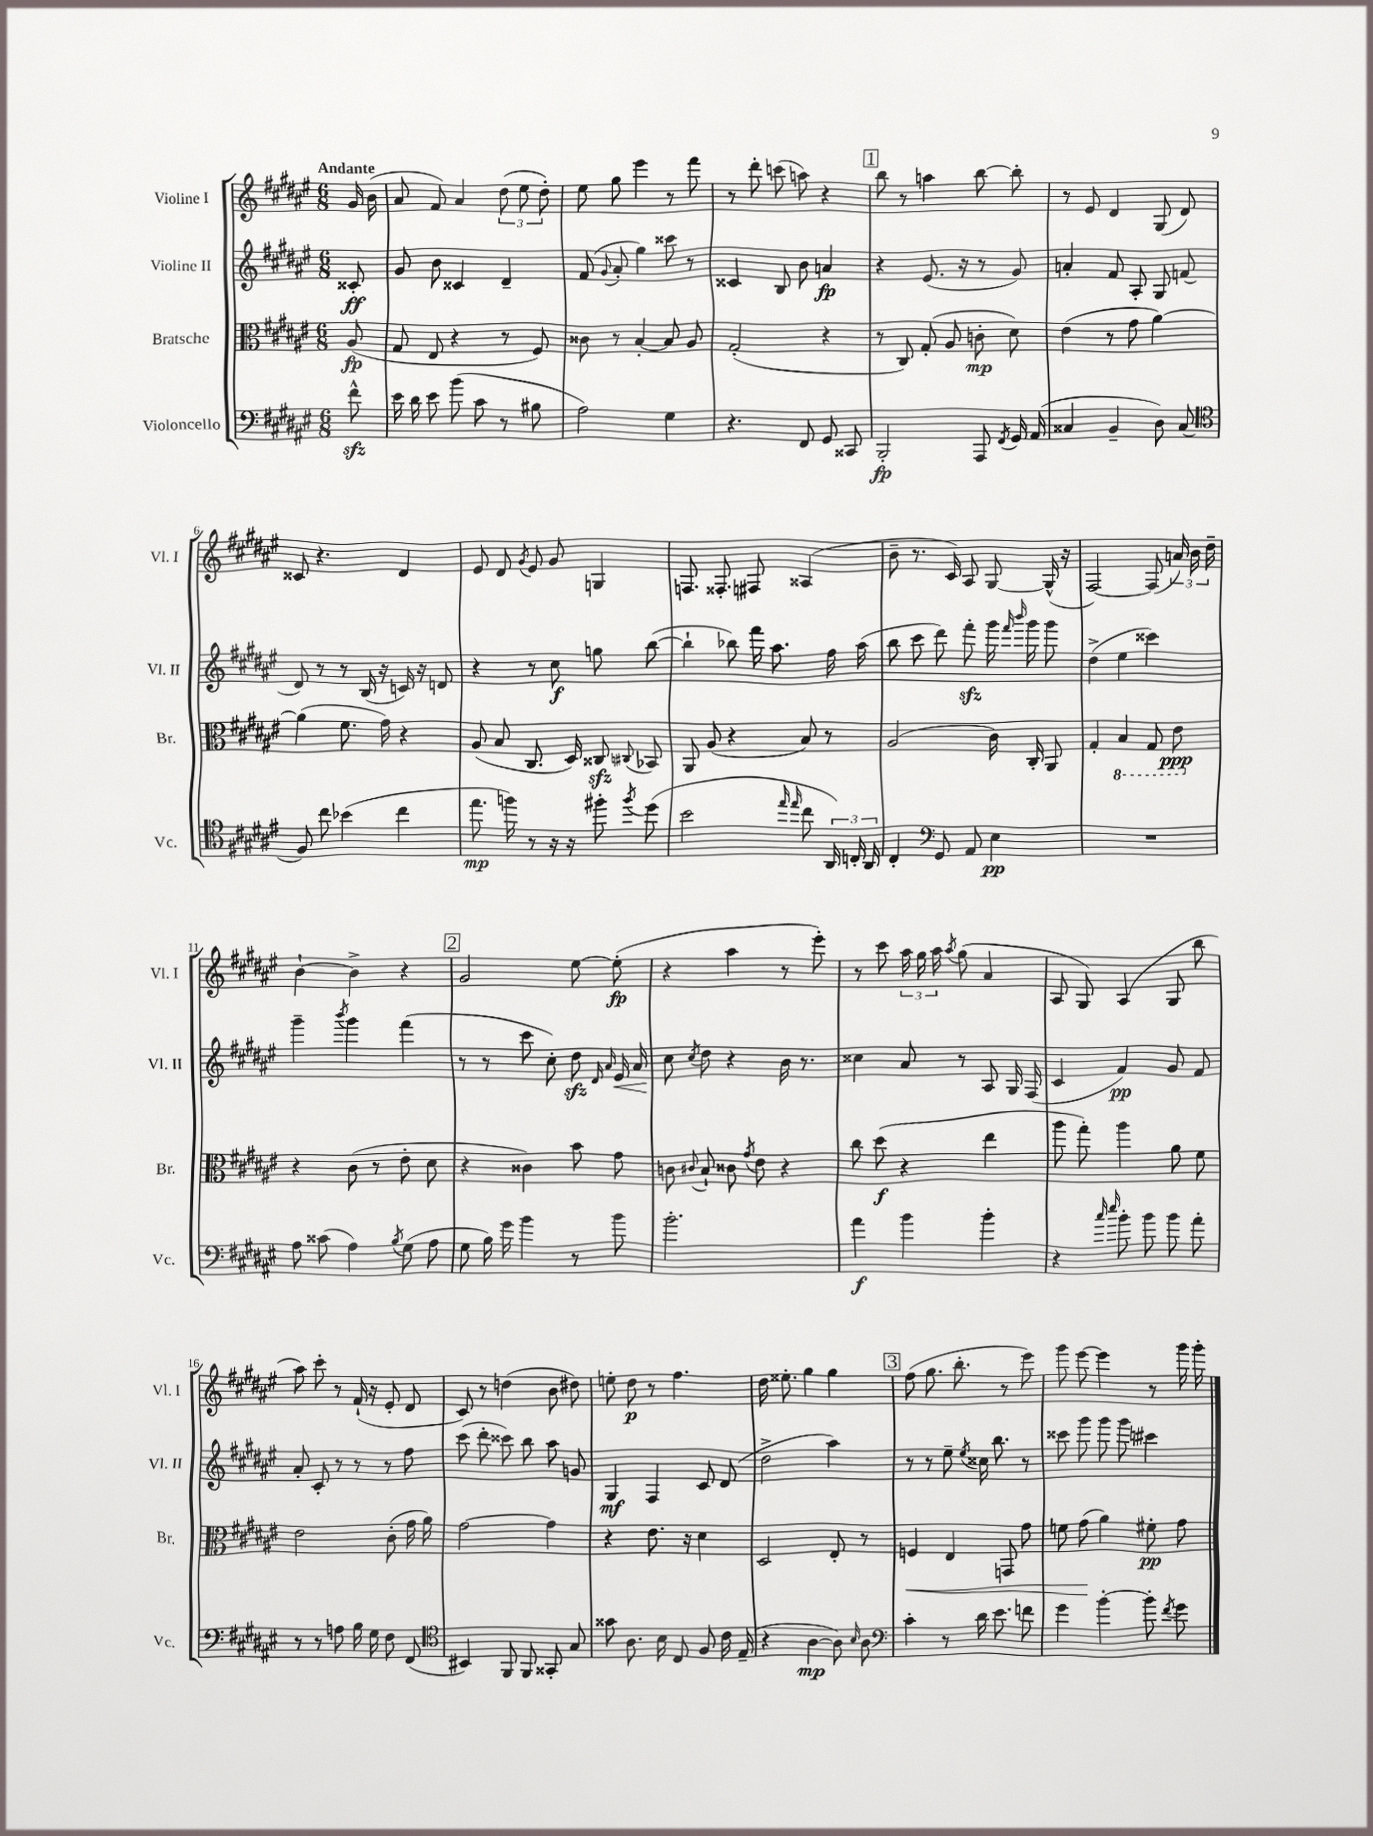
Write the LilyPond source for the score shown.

<<
\new StaffGroup <<
\new Staff = "s0" \with { instrumentName = "Violine I" shortInstrumentName = "Vl. I" } {
    \clef treble \key fis \major \numericTimeSignature \time 6/8 \partial 8 \tempo "Andante"
    \autoBeamOff gis'16 b'16( |
    ais'8 fis'8) ais'4 \tuplet 3/2 { dis''8( eis''8 dis''8-.) } |
    eis''8 gis''8 eis'''4 r8 fis'''8 |
    r8 dis'''8-. c'''8( a''8) r4 |
    \mark \markup { \box "1" } b''8 r8 a''4 b''8~ b''8-. |
    r8 eis'8 dis'4 gis8( dis'8) |
    cisis'8 r4. dis'4 |
    eis'8 dis'8 \acciaccatura { gis'8 } eis'8 gis'8 g4 |
    f8. fisis8.-. fis8 aisis4( |
    b'8-- r8. cis'16) ais8 gis8~ gis16-^( r16 |
    fis2~) fis8( \tuplet 3/2 { a'16) b'16 dis''16-- } |
    b'4~-! b'4-> r4 |
    \mark \markup { \box "2" } gis'2 eis''8~ eis''8-.\fp( |
    r4 ais''4 r8 eis'''8-.) |
    r8 cis'''8 \tuplet 3/2 { ais''16 gis''16 ais''16 } \acciaccatura { ais''8 } gis''8( ais'4 |
    ais8 gis8) ais4( gis8 b''8 |
    ais''8) cis'''8-. r8 fis'16-!( r16 eis'8-. dis'8 |
    cis'8) r8 d''4( b'8 dis''8) |
    e''8-. dis''8\p r8 fis''4. |
    dis''16 eisis''8.-. gis''4 gis''4 |
    \mark \markup { \box "3" } fis''8( gis''8. b''8.-. r8 eis'''8) |
    gis'''8 eis'''8~ eis'''4 r8 gis'''16 gis'''16-. \bar "|." |
}
\new Staff = "s1" \with { instrumentName = "Violine II" shortInstrumentName = "Vl. II" } {
    \clef treble \key fis \major \numericTimeSignature \time 6/8 \partial 8
    \autoBeamOff cisis'8-.\ff |
    gis'8 b'8 cisis'4 dis'4-- |
    fis'8( \appoggiatura { gis'8 } ais'8-. gis''4) cisis'''8 r8 |
    cisis'4 b8 b'8 a'4\fp |
    \mark \markup { \box "1" } r4 eis'8.( r16 r8 gis'8) |
    a'4-. fis'8 ais8-. gis8 f'8( |
    dis'8) r8 r8 b16( r16 c'16) r16 d'8 |
    r4 r8 cis''8\f g''8 b''8~( |
    b''4-! bes''8) fis'''16 ais''8. fis''16 ais''16( |
    b''8 cis'''8 dis'''8) fis'''8-.\sfz gis'''16 \grace { fis'''16 b'''16 } gis'''16 gis'''8 |
    dis''4->( eis''4 cisis'''4) |
    gis'''4-- \acciaccatura { b'''8 } gis'''4 fis'''4( |
    \mark \markup { \box "2" } r8 r8 cis'''8 cis''8-.) dis''8\sfz \grace { dis'16 ais'16 } eis'16\< ais'16 |
    cis''8\! \acciaccatura { cis''8 } dis''8 r4 b'16 r8. |
    cisis''4 ais'8 r8 ais8 gis16 fis16( |
    cis'4 fis'4\pp) gis'8 fis'8 |
    ais'8-. cis'8-. r8 r8 r8 fis''8 |
    cis'''8( dis'''8-. cisis'''8) b''8 ais''8 g'8 |
    gis4\mf fis4 cis'8 dis'8( |
    dis''2-> ais''4) |
    \mark \markup { \box "3" } r8 r8 eis''8-- \acciaccatura { eis''8 } cisis''16 b''8. r8 |
    cisis'''8 gis'''8 gis'''8 gis'''8 cis'''4 \bar "|." |
}
\new Staff = "s2" \with { instrumentName = "Bratsche" shortInstrumentName = "Br." } {
    \clef alto \key fis \major \numericTimeSignature \time 6/8 \partial 8
    \autoBeamOff ais8\fp( |
    gis8 eis8 r4 r8 fis8) |
    cisis'8 r8 b4~-. b8 ais8 |
    gis2-.( r4 |
    \mark \markup { \box "1" } r8 cis8) gis8-.( ais8 c'8-.\mp dis'8) |
    eis'4( r8 gis'8 ais'4~) |
    ais'4( fis'8. gis'16) r4 |
    ais8( b8 cis8. dis16) cisis8\sfz \appoggiatura { cis8 } bes,8 |
    ais,8 ais8( r4 b8) r8 |
    ais2( cis'16) cis16-. ais,8 |
    gis4-. \ottava #-1 b,4 gis,8 eis8\ppp \ottava #0 |
    r4 cis'8( r8 eis'8-. dis'8 |
    \mark \markup { \box "2" } r4 cisis'4) b'8 gis'8 |
    c'8 \appoggiatura { cis'8 } b8-! cisis'8 \acciaccatura { gis'8 } eis'8 r4 |
    cis''8 dis''8\f( r4 eis''4 |
    ais''8 gis''8-.) ais''4 ais'8 fis'8 |
    eis'2 cis'8-.( gis'16 ais'16) |
    gis'2~ gis'4 |
    r4 eis'8. r16 dis'4 |
    dis2 eis8-. r8 |
    \mark \markup { \box "3" } f4\< eis4 g,8 gis'8 |
    f'8 gis'8\!( ais'4) fis'8-.\pp gis'8 \bar "|." |
}
\new Staff = "s3" \with { instrumentName = "Violoncello" shortInstrumentName = "Vc." } {
    \clef bass \key fis \major \numericTimeSignature \time 6/8 \partial 8
    \autoBeamOff fis'8-^\sfz |
    eis'16 dis'16 eis'8 b'8( cis'8 r8 bis8 |
    ais2) gis4 |
    r4. fis,8 gis,8 cisis,8 |
    \mark \markup { \box "1" } b,,2-.\fp ais,,8 \acciaccatura { fis,8 } gis,16 ais,16( |
    cisis4 b,4-- dis8) cisis8( |
    \clef tenor fis8) cis''8 bes'4( cis''4 |
    eis''8.\mp f''16) r8 r16 r16 fis''8-. \acciaccatura { fis''8 } dis''8( |
    b'2 \grace { eis''16 eis''16 } cis''8 \tuplet 3/2 { ais,16) c16-. ais,16 } |
    cis4-. \clef bass gis,8 ais,8 eis4\pp |
    R2. |
    ais8 cisis'8( ais4) \acciaccatura { b8 } gis8( ais8 |
    \mark \markup { \box "2" } gis8 b16) gis'16 b'4 r8 b'8 |
    b'2.-. |
    ais'4\f b'4 b'4-. |
    r4 \grace { cis''16 eis''16 } b'8-. b'8 b'8 ais'8-. |
    r8 r8 a8 b16 gis16 fis8 fis,8( |
    \clef tenor bis,4) fis,8 fis,8 gisis,8-. gis8 |
    gisis'8 ais8. b16 cis8 fis8 cis'16 eis16--( |
    r4 ais4~\mp ais8) \grace { b16 } ais8 |
    \mark \markup { \box "3" } \clef bass cis'4-. r8 dis'16 eis'8. f'8 |
    gis'4 b'4~-. b'8-. \acciaccatura { fis'8 } gis'8 \bar "|." |
}
>>
>>
